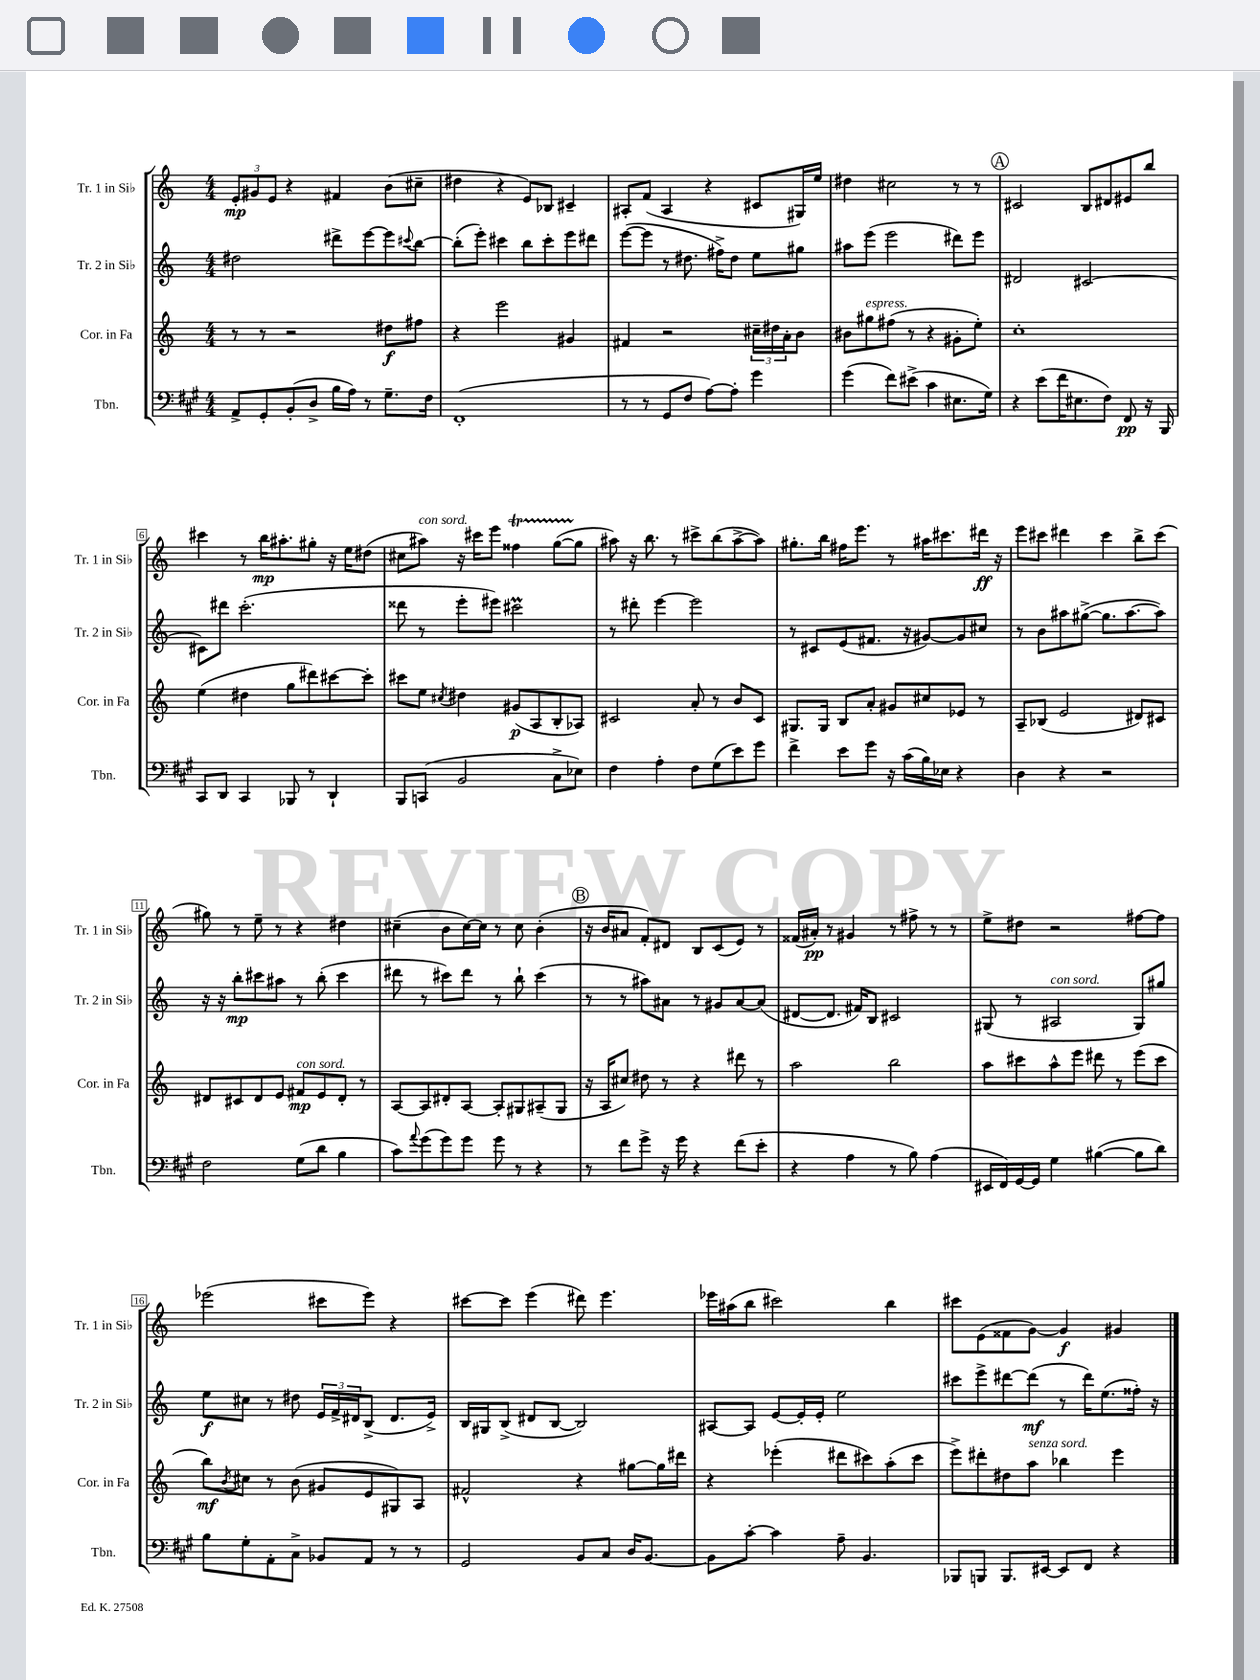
<<
\new StaffGroup <<
\new Staff = "s0" \with { instrumentName = "Tr. 1 in Sib" shortInstrumentName = "Tr. 1 in Sib" } {
    \clef treble \key c \major \numericTimeSignature \time 4/4
    \tuplet 3/2 { e'8-.\mp gis'8 e'8 } r4 fis'4 b'8( cis''8-- |
    dis''4 r4 e'8) bes8 cis'4-- |
    ais8-. f'8( ais4 r4 cis'8 gis16) e''16 |
    dis''4 cis''2 r8 r8 |
    \mark \markup { \circle "A" } cis'2 b8 dis'8 eis'8 b''8 |
    cis'''4 r8 b''16\mp ais''8.-. gis''8-. r16 e''16 dis''8( |
    cis''8 ais''8^\markup { \italic "con sord." }) r16 cis'''16 e'''8 fisis''4\startTrillSpan g''8~( g''8\stopTrillSpan |
    ais''8) r16 b''8. r8 cis'''8-> b''8( ais''8~-> ais''8) |
    gis''8.-. b''16 fis''16 e'''8. r8 ais''16 cis'''8. dis'''16\ff r16 |
    e'''8 cis'''8 dis'''4 cis'''4 b''8-> cis'''8( |
    gis''8) r8 e''8-- r8 r4 dis''4 |
    cis''4--( b'8 cis''16~) cis''16 r8 cis''8 b'4-.( |
    \mark \markup { \circle "B" } r16 b'16 ais'8 f'8-.) dis'8 b8 c'8( e'8) r8 |
    fisis'16( ais'16-.\pp) r8 gis'4 r8 fis''8-> r8 r8 |
    e''8-> dis''8 r2 fis''8~ fis''8 |
    ees'''2( cis'''8 ees'''8) r4 |
    cis'''8~ cis'''8 e'''4( dis'''8) e'''4. |
    ees'''16 ais''16( b''8 cis'''2) b''4 |
    cis'''8 e'8( fisis'8 g'8~) g'4\f gis'4 \bar "|." |
}
\new Staff = "s1" \with { instrumentName = "Tr. 2 in Sib" shortInstrumentName = "Tr. 2 in Sib" } {
    \clef treble \key c \major \numericTimeSignature \time 4/4
    dis''2 dis'''8-> e'''8~ e'''8 \appoggiatura { cis'''8 } b''8~ |
    b''8-.( e'''8-.) cis'''4 b''8 cis'''8-. e'''8 dis'''8 |
    e'''8~( e'''8 r8 dis''8. fis''16->) dis''8 e''8 gis''8 |
    ais''8 e'''8( e'''2 dis'''8) e'''8 |
    \mark \markup { \circle "A" } dis'2 cis'2~ |
    cis'8 dis'''8 c'''2.-.( |
    disis'''8 r8 e'''8-. eis'''8) cis'''2\prall |
    r8 dis'''8-. e'''4~ e'''2 |
    r8 cis'8 e'8( fis'8. r16 gis'8~) gis'8 cis''8 |
    r8 b'8 ais''8 gis''8~->( gis''8. ais''8.~ ais''8) |
    r16 r16 b''8-.\mp cis'''8 ais''8 r8 b''8-.( cis'''4 |
    dis'''8 r8 cis'''8) dis'''8 r8 b''8-! cis'''4( |
    \mark \markup { \circle "B" } r8 r8 ais''8) ais'8 r8 gis'8 ais'8~ ais'8( |
    dis'8~ dis'8. fis'16) b8 cis'2 |
    gis8( r8 ais2^\markup { \italic "con sord." } gis8) gis''8 |
    e''8\f cis''8 r8 dis''8 \tuplet 3/2 { e'16 f'16-> dis'16 } b8->( dis'8. e'16->) |
    b16 gis16 b8->( dis'8 b8~ b2) |
    ais8~ ais8 e'8~ e'16-. e'16-. e''2 |
    cis'''8 e'''8-> dis'''8~ dis'''8\mf( r8 dis'''16) e''8.( fisis''16-.) r16 \bar "|." |
}
\new Staff = "s2" \with { instrumentName = "Cor. in Fa" shortInstrumentName = "Cor. in Fa" } {
    \clef treble \key c \major \numericTimeSignature \time 4/4
    r8 r8 r2 dis''8\f fis''8 |
    r4 e'''2 gis'4 |
    fis'4 r2 \tuplet 3/2 { cis''16-- dis''16 a'16-. } b'8 |
    bis'8 gis''8^\markup { \italic "espress." } fis''8( r8 r4 gis'8-. e''8-.) |
    \mark \markup { \circle "A" } c''1-. |
    e''4( dis''4 g''8 dis'''8) cis'''8~ cis'''8-. |
    cis'''8 e''8 \acciaccatura { cis''8 } dis''4 gis'8\p( a8 b8-. aes8) |
    cis'2 a'8-. r8 b'8 cis'8 |
    gis8. gis16 b8 a'8-. gis'8 cis''8 ees'8 r8 |
    a8-- bes8( e'2 dis'8) cis'8 |
    dis'8 cis'8 dis'8 e'8 fis'8\mp^\markup { \italic "con sord." } e'8 dis'8-. r8 |
    a8~ a8 dis'8-. a8~ a8-. gis8 ais8--( gis8 |
    \mark \markup { \circle "B" } r16 a16 cis''8) dis''8 r8 r4 dis'''8 r8 |
    a''2 b''2 |
    a''8 cis'''8 a''8-^ e'''8 dis'''8 r8 e'''8( cis'''8 |
    b''8\mf) \acciaccatura { b'8 } cis''8 r8 b'8( gis'8 e'8 gis8) a8 |
    fis'2-^ r4 gis''8~ gis''16 dis'''16 |
    r4 ees'''4-.( dis'''8 cis'''8) a''8-.( cis'''8 |
    e'''8->) dis'''8-. dis''8 a''8^\markup { \italic "senza sord." } bes''4 e'''4 \bar "|." |
}
\new Staff = "s3" \with { instrumentName = "Tbn." shortInstrumentName = "Tbn." } {
    \clef bass \key a \major \numericTimeSignature \time 4/4
    a,8-> gis,8-. b,8-.( d8-> b16 a16) r8 gis8.-- fis16 |
    fis,1-.( |
    r8 r8 gis,8 fis8 a8~) a8-. gis'4 |
    gis'4( fis'8) eis'8->( cis'4 eis8. gis16) |
    \mark \markup { \circle "A" } r4 e'8( fis'16 eis8. fis8) fis,8\pp r16 b,,16 |
    cis,8 d,8 cis,4 bes,,8 r8 d,4-! |
    b,,8 c,8( b,2 cis8-> ees8) |
    fis4 a4-. fis8 gis8( e'8) gis'8 |
    fis'4-> e'8 gis'8 r16 cis'16( b16) ees16 r4 |
    d4 r4 r2 |
    fis2 gis8( d'8 b4 |
    cis'8) \appoggiatura { a'8 } gis'8( gis'8) gis'8 gis'8 r8 r4 |
    \mark \markup { \circle "B" } r8 fis'8 gis'8-> r16 gis'16 r4 fis'8( e'8-. |
    r4 a4 r8 b8) a4( |
    eis,16 fis,16) gis,16~ gis,16 gis4 bis4~( bis8 d'8) |
    b8 gis8-. a,8-. cis8-> bes,8 a,8 r8 r8 |
    gis,2 b,8 cis8 d16 b,8.~ |
    b,8 cis'8~-. cis'4 a8-- b,4. |
    bes,,8 b,,8 b,,8. eis,16~ eis,8 fis,8 r4 \bar "|." |
}
>>
>>
\layout { \context { \Score \override BarNumber.stencil = #(make-stencil-boxer 0.1 0.3 ly:text-interface::print) } }
